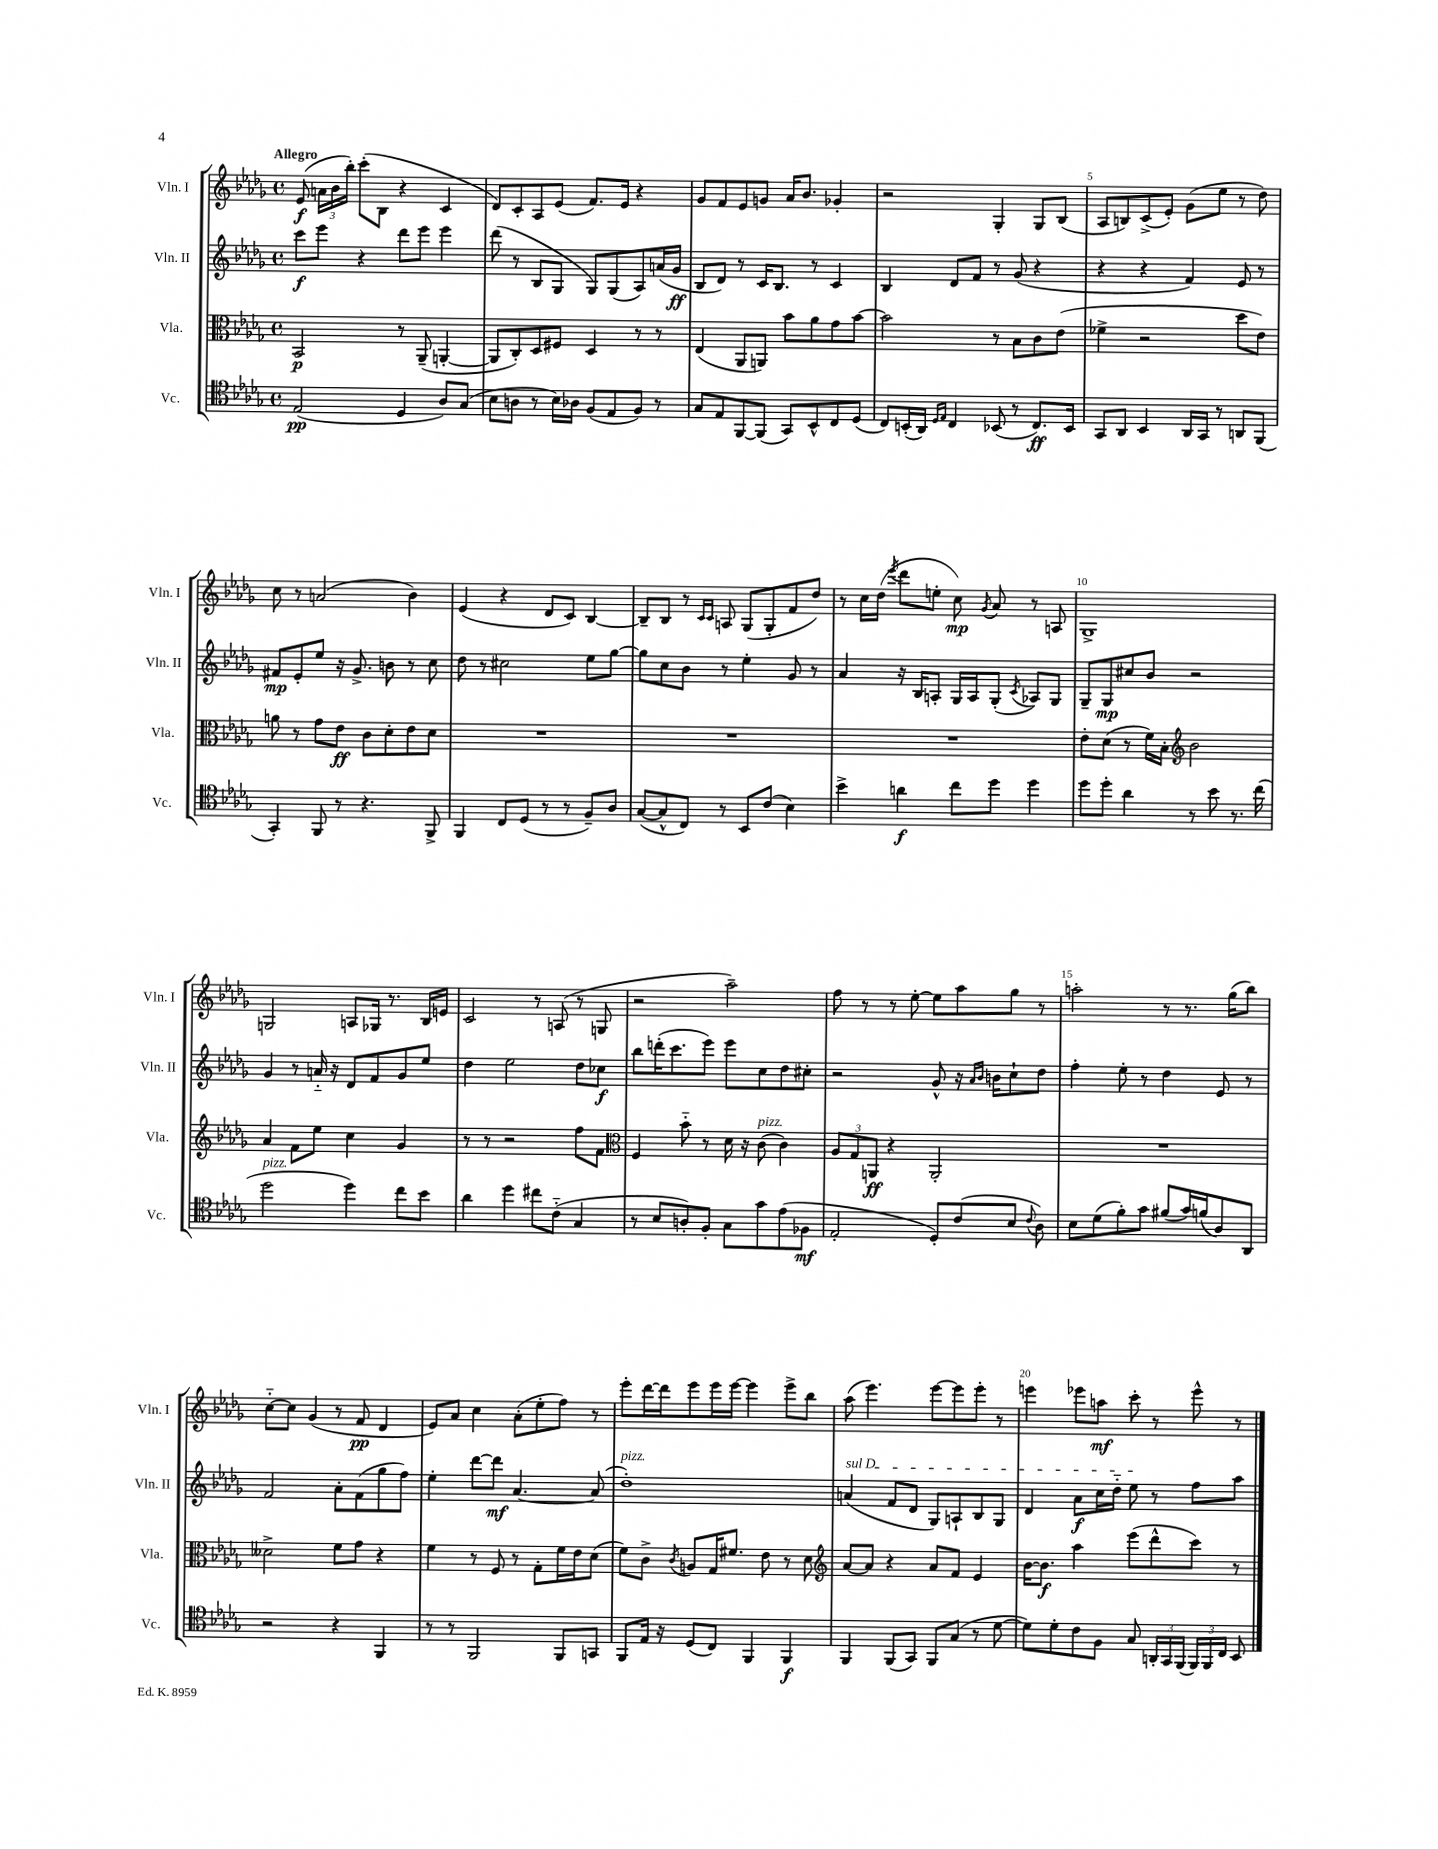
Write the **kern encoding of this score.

**kern	**kern	**kern	**kern
*staff4	*staff3	*staff2	*staff1
*clefC4	*clefC3	*clefG2	*clefG2
*k[b-e-a-d-g-]	*k[b-e-a-d-g-]	*k[b-e-a-d-g-]	*k[b-e-a-d-g-]
*M4/4	*M4/4	*M4/4	*M4/4
*met(c)	*met(c)	*met(c)	*met(c)
(2E-	2BB-	8ccc	(8e-
.	.	8eee-	24a
.	.	.	24b-
.	.	.	24bb-')
.	.	4r	(8ccc'
.	.	.	8B-
4D-	8r	8ddd-	4r
.	(8AA-~	8eee-	.
8A-)	[4AA'	4eee-	4c
(8G-	.	.	.
=	=	=	=
8B-	8AA]	(8ddd-	8d-)
8A	8C')	8r	8c'
8r	8D-	8B-	8A-
16B-)	8F#	8G-	(8e-
16A-	.	.	.
(8F	4D-	8G-)	8.f)
8E-	.	(8G-	.
.	.	.	16e-
8F)	8r	8A-)	4r
8r	8r	(16a	.
.	.	16g-	.
=	=	=	=
8G-	(4E-	8B-	8g-
8E-	.	8d-)	8f
[8FF	8AA-	8r	8e-
(8FF]	8AA)	16c	8g
.	.	8.B-	.
8GG-)	8b-	.	16a-
.	.	.	8.b-
8BB-^^	8a-	8r	.
8C	8g-	4c	4g-'
(8D-	[8b-	.	.
=	=	=	=
8C)	2b-]	4B-	2r
(16BB'	.	.	.
16AA-)	.	.	.
16qqD-	.	.	.
16qqE-	.	.	.
4C	.	8d-	.
.	.	8f	.
(8BB-	8r	8r	4G-'
8r	8B-	(8g-	.
8.C)	8c	4r	8G-
.	(8e-	.	(8B-
16BB-	.	.	.
=	=	=	=
8GG-	4f-^	4r	8A-
8AA-	.	.	8B)
4BB-	2r	4r	(8c^
.	.	.	8e-')
16AA-	.	4f)	(8g-
16GG-	.	.	.
8r	.	.	8ee-
8AA	8dd-	8e-	8r
(8FF	8e-)	8r	8dd-)
=	=	=	=
4GG-')	8a	8f#	8cc
.	8r	8e-'	8r
8FF	8g-	8ee-	(2a
8r	8e-	16r	.
.	.	8.g-^	.
4.r	8c	.	.
.	8d-'	8b	.
.	8e-	8r	4b-)
8FF^	8d-	8cc	.
=	=	=	=
4FF	1r	8dd-	(4e-
.	.	8r	.
8C	.	2cc#	4r
(8D-	.	.	.
8r	.	.	8d-
8r	.	.	8c)
8F~)	.	8ee-	[4B-
8A-	.	[8gg-	.
=	=	=	=
([8G-	1r	8gg-]	8B-~]
8G-^^]	.	8cc	8B-
8C)	.	8b-	8r
.	.	.	16qqc
.	.	.	16qqc
8r	.	8r	8A
8BB-	.	4ee-'	(8G-
(8c	.	.	8G-'
4B-)	.	8g-	8f
.	.	8r	8dd-)
=	=	=	=
4b-^	1r	4a-	8r
.	.	.	16cc
.	.	.	(16dd-
.	.	.	8qeee-
4a	.	16r	8ddd-
.	.	16B-	.
.	.	8A'	8ee'
8cc	.	16G-	8cc)
.	.	16A	.
.	.	.	8qg-
8dd-	.	(8G-'	8a-
.	.	8qc	.
4dd-	.	8A-)	8r
.	.	8G-	8A
=	=	=	=
8dd-	8e-'	8G-~	1G-^
8dd-'	(8d-	8G-	.
4a-	8r	8cc#	.
.	16f)	8b-	.
.	16B-'	.	.
*	*clefG2	*	*
8r	2b-	2r	.
8b-	.	.	.
8.r	.	.	.
(16cc	.	.	.
=	=	=	=
2dd-	4a-	4g-	2G
.	8f	8r	.
.	8ee-	16a'~	.
.	.	16r	.
4dd-)	4cc	8d-	8A
.	.	8f	16G-
.	.	.	8.r
8cc	4g-	8g-	.
8b-	.	8ee-	16B-
.	.	.	16e
=	=	=	=
4a-	8r	4dd-	2c
.	8r	.	.
4dd-	2r	2ee-	.
8cc#	.	.	8r
(8c'~	.	.	(8A
4G-	8ff	8dd-	8r
.	8f	8cc-	8G
=	=	=	=
*	*clefC3	*	*
8r	4F	8bb-	2r
8B-	.	(16ddd'	.
.	.	8.ccc	.
8A')	8b-'~	.	.
8F'	8r	8eee-)	.
8G-	16d-	8eee-	2aa-~)
.	16r	.	.
8g-	(8c	8cc	.
(8e-	4c)	8dd-	.
8F-	.	8cc#'	.
=	=	=	=
2E-'	12A-	2r	8ff
.	12G-	.	.
.	.	.	8r
.	12AA	.	.
.	4r	.	8r
.	.	.	[8ee-'
8D-')	2AA'	8g-^^	8ee-]
(8c	.	16r	8aa-
.	.	16qqa-	.
.	.	16qqb-	.
.	.	16b	.
8B-	.	8cc`	8gg-
8qqc	.	.	.
8A-)	.	8dd-	8r
=	=	=	=
8B-	1r	4ff'	2aa'
(8d-	.	.	.
8f')	.	8ee-'	.
8g-	.	8r	.
(8f#	.	4dd-	8r
16g-)	.	.	8.r
(16f	.	.	.
8A-)	.	8e-	.
.	.	.	(16gg-
8AA-	.	8r	8bb-)
=	=	=	=
2r	2d--^	2f	[8cc'~
.	.	.	8cc]
.	.	.	(4g-
4r	8f	8a-'	8r
.	8g-	(8f	8f
4FF	4r	8gg-	4d-
.	.	8ff)	.
=	=	=	=
8r	4f	4ee-'	8e-)
8r	.	.	8a-
2FF	8r	[8ddd-	4cc
.	8F	8ddd-]	.
.	8r	[4.a-	(8a-'
.	8G-'	.	8ee-'
8FF	16f	.	8ff)
.	16e-	.	.
8GG	(8d-	(8a-]	8r
=	=	=	=
8FF	8f)	1dd-')	8eee-'
16E-	8c^	.	[16ddd-
16r	.	.	16ddd-]
.	8qc	.	.
(8D-	8A	.	8eee-
8C)	16G-	.	16eee-
.	8.f#	.	[16eee-
4FF	.	.	4eee-]
.	8e-	.	.
4FF	8r	.	8eee-^
.	8d-	.	8bb-
=	=	=	=
*	*clefG2	*	*
4FF	[8a-	(4a	(8aa-
.	8a-]	.	4.eee-)
(8FF	4r	8f	.
8GG-)	.	8d-	.
8FF	8a-	8G-)	[8eee-
(8G-	8f	8A`	8eee-]
8r	4e-	8B-	8eee-'
[8d-	.	8G-	8r
=	=	=	=
8d-])	[16b-	4d-	4eee
.	8.b-]	.	.
8d-'	.	.	.
8c	4aa-	8a-	8eee-
8F	.	16cc	8aa
.	.	16dd-'~	.
8G-	(8eee-	8ee-	8ccc'
24AA'	8ddd-^^	8r	8r
24GG-	.	.	.
(24FF	.	.	.
24FF)	8ccc)	8ff	8eee-^^
24FF	.	.	.
24C	.	.	.
8BB-	8r	8aa-	8r
==	==	==	==
*-	*-	*-	*-
